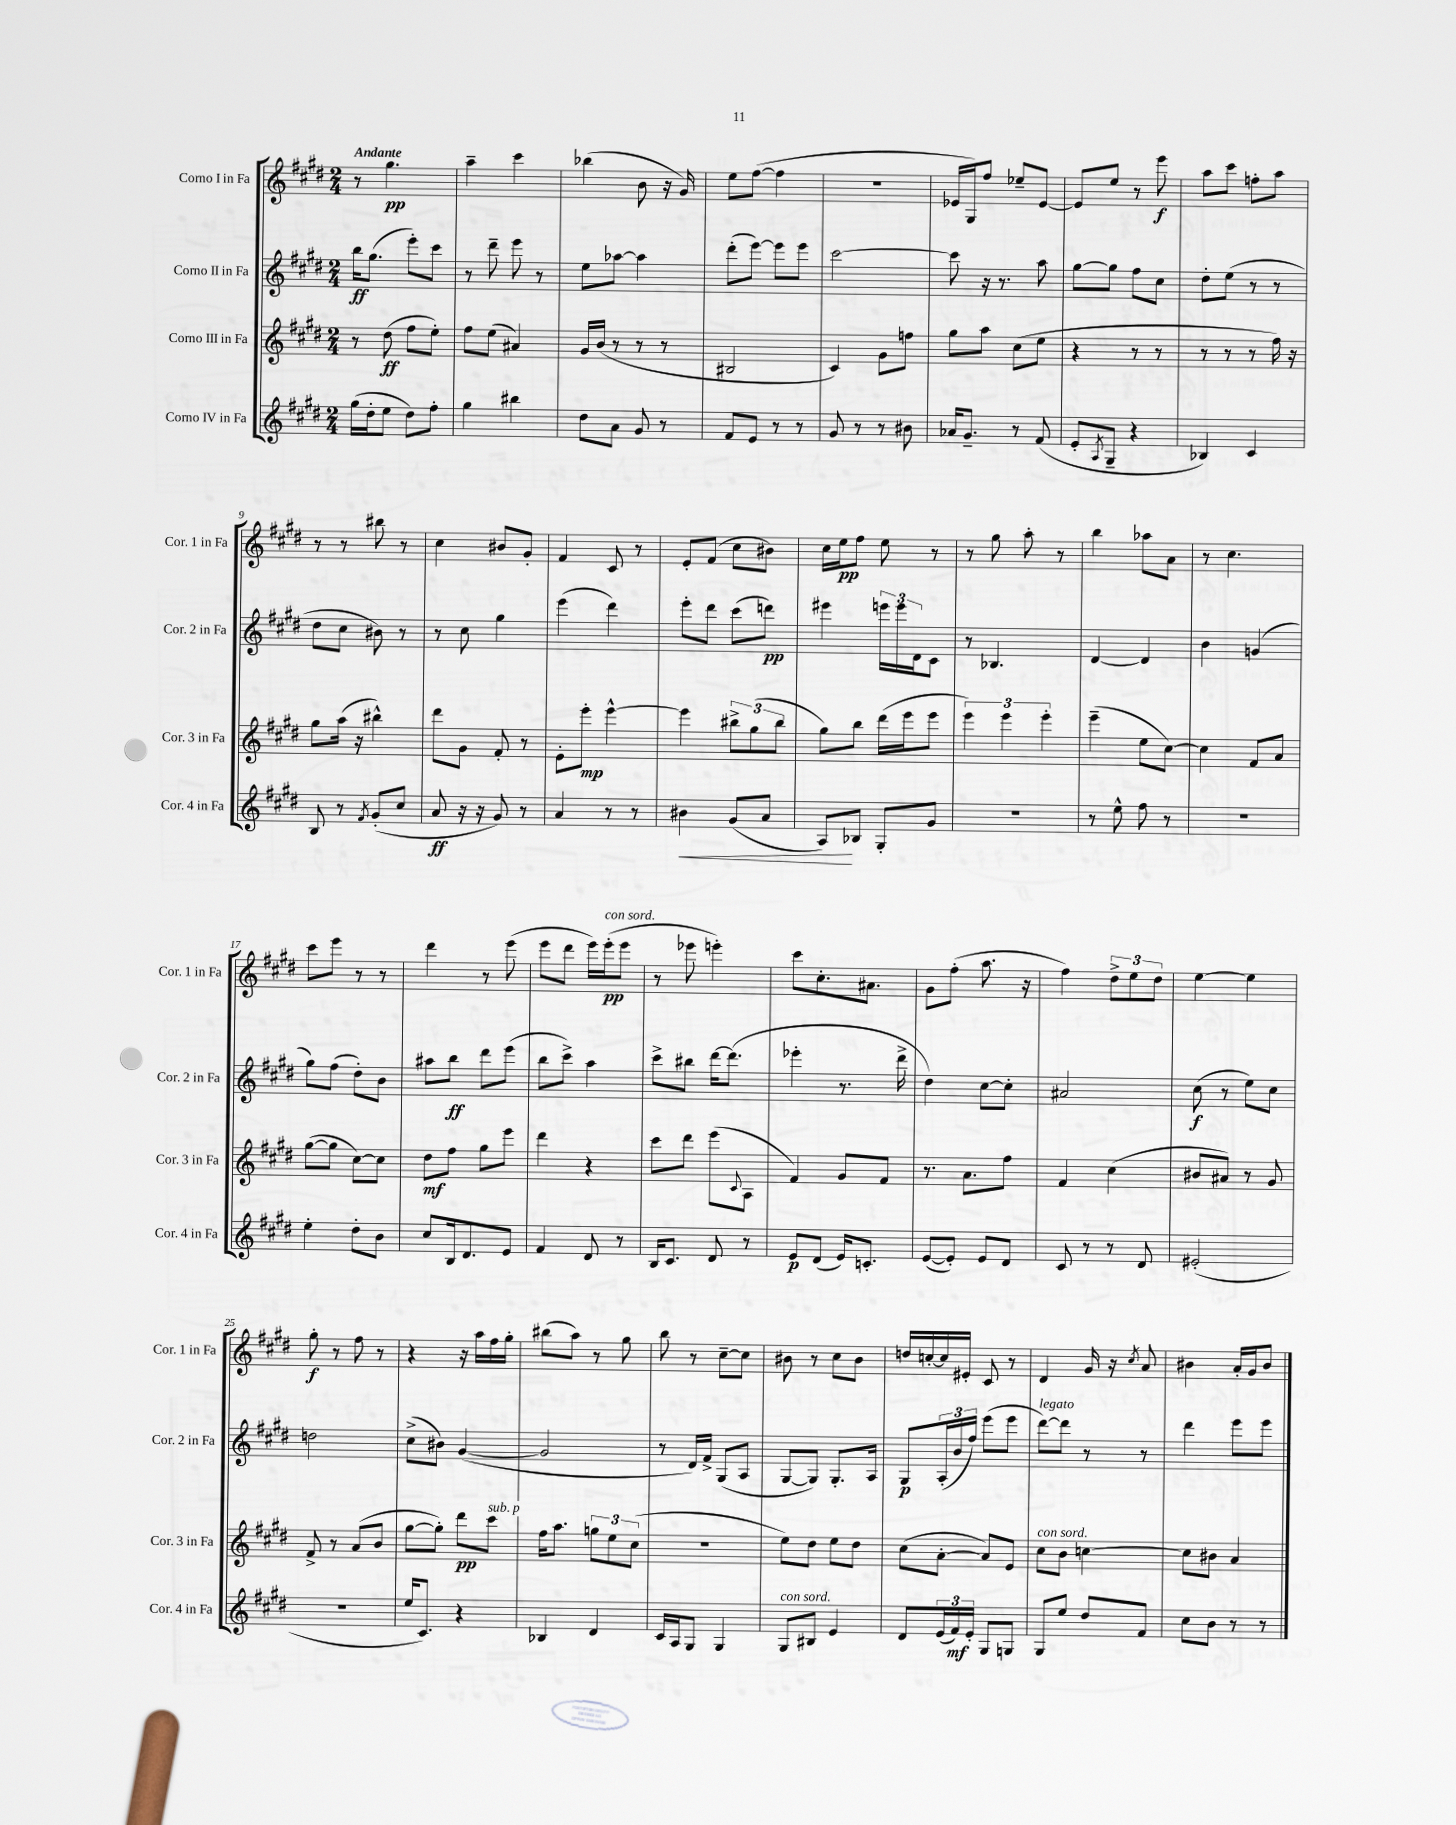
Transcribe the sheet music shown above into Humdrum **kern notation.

**kern	**kern	**kern	**kern
*staff4	*staff3	*staff2	*staff1
*clefG2	*clefG2	*clefG2	*clefG2
*k[f#c#g#d#]	*k[f#c#g#d#]	*k[f#c#g#d#]	*k[f#c#g#d#]
*M2/4	*M2/4	*M2/4	*M2/4
(16gg#\LL	8r	16bb\LK	8r
16dd#'\J	.	(8.gg#\J	.
8ee\J	(8dd#\	.	4.gg#\
8dd#\L)	8ff#\L	8eee'\L)	.
8ff#'\J	8ee'\J)	8ccc#\J	.
=	=	=	=
4gg#\	8ff#\L	8r	4aa~\
.	(8ee\J	8ddd#~\	.
4bb#\	4a#/)	8eee\	4ccc#\
.	.	8r	.
=	=	=	=
8dd#\L	16g#/LL	8ee\L	(4bb-\
.	(16b/JJ	.	.
8a\J	8r	[8aa-\J	.
8g#/	8r	4aa-\]	8b\
8r	8r	.	16r
.	.	.	16g#/)
=	=	=	=
8f#/L	2B#/	(8ddd#'\L	8ee\L
8e/J	.	[8eee\J)	([8ff#\J
8r	.	8eee\]L	4ff#\]
8r	.	8eee\J	.
=	=	=	=
8g#/	4c#/)	[2ccc#\	2r
8r	.	.	.
8r	8g#\L	.	.
8b#\	8ff\J	.	.
=	=	=	=
16a-/LK	8gg#\L	8ccc#\]	16e-/LL
8.g#~/J	.	.	16G#/J)
.	8aa\J	16r	8ff#/J
.	.	8.r	.
8r	(8cc#\L	.	8ee-~/L
(8f#/	8ee\J	8aa\	[8e-/J
=	=	=	=
8e'/L	4r	[8gg#\L	8e-/]L
8qA/	.	.	.
8G#~/J	.	8gg#\]J	8ee/J
4r	8r	8ff#\L	8r
.	8r	8cc#\J	8eee\
=	=	=	=
4B-/)	8r	8dd#'\L	8aa\L
.	8r	(8ee\J	8ccc#\J
4c#/	8r	8r	8ff'\L
.	16ff#\)	8r	8aa\J
.	16r	.	.
=	=	=	=
8B/	8gg#\L	8dd#\L	8r
8r	(16aa\Jk	8cc#\J	8r
.	16r	.	.
8qf#/	.	.	.
(8g#'/L	4bb#^^\)	8b#\)	8bb#\
8cc#/J	.	8r	8r
=	=	=	=
8a/	8ddd#\L	8r	4cc#\
16r	8g#\J	8cc#\	.
16r	.	.	.
8g#/)	8f#'/	4gg#\	8b#/L
8r	8r	.	8g#'/J
=	=	=	=
4a/	8e'\L	(4eee\	4f#/
.	8eee'\J	.	.
8r	[4eee^^\	4ddd#\)	8c#/
8r	.	.	8r
=	=	=	=
4b#\	4eee\]	8eee'\L	8e'/L
.	.	8ddd#\J	(8f#/J
(8g#/L	12bb#^\L	(8ccc#\L	8cc#\L
.	(12gg#\	.	.
8a/J	.	8ddd\J)	8b#\J)
.	12bb#\J	.	.
=	=	=	=
8A/L)	8gg#\L)	4eee#\	16cc#\LL
.	.	.	16ee\J
8B-/J	8bb\J	.	8ff#\J
8G#'/L	(16ddd#\LL	24eee\LL	8ee\
.	.	24eee\	.
.	16eee\J	.	.
.	.	24d#\J	.
8g#/J	8eee\J	8c#\J	8r
=	=	=	=
2r	6eee\)	8r	8r
.	.	4.B-/	8gg#\
.	6eee\	.	.
.	.	.	8aa'\
.	6eee'\	.	.
.	.	.	8r
=	=	=	=
8r	(4eee~\	[4d#/	4bb\
8ee^^\	.	.	.
8ff#\	8ee\L	4d#/]	8aa-\L
8r	[8cc#\J)	.	8a\J
=	=	=	=
2r	4cc#\]	4b\	8r
.	.	.	4.cc#\
.	8f#/L	(4g/	.
.	8a/J	.	.
=	=	=	=
4ee'\	([8gg#\L	8gg#\L)	8ccc#\L
.	8gg#\]J	(8ff#\J	8eee\J
8dd#'\L	[8cc#\L)	8dd#'\L)	8r
8b\J	8cc#\]J	8b\J	8r
=	=	=	=
8cc#/L	8dd#\L	8aa#\L	4ddd#\
16B/k	8ff#\J	8bb\J	.
8.d#/	.	.	.
.	8gg#\L	8ddd#\L	8r
8e/J	8eee\J	(8eee\J	(8eee\
=	=	=	=
4f#/	4ddd#\	8bb\L	8eee\L
.	.	8ccc#^\J)	8ddd#\J
8d#/	4r	4aa\	16eee\LL)
.	.	.	(16eee'\J
8r	.	.	8eee\J
=	=	=	=
16B/LK	8ccc#\L	8ccc#^\L	8r
8.c#/J	.	.	.
.	8ddd#\J	8bb#\J	8eee-\
8d#/	(8eee\L	[16ddd#\LK	4eee'\)
.	.	(8.ddd#\]J	.
.	8qqc#/	.	.
8r	8A\J	.	.
=	=	=	=
8e/L	4f#/)	4eee-'\	8ccc#\L
(8d#/J	.	.	8.cc#'\
16e/LK)	8g#/L	8.r	.
8.c'/J	.	.	8.a#\J
.	8f#/J	.	.
.	.	16ddd#^\	.
=	=	=	=
([8e/L	8.r	4dd#\)	8g#\L
8e'/]J)	.	.	(8ff#'\J
.	8.a\L	.	.
8e/L	.	[8cc#\L	8.aa\
8d#/J	8ff#\J	8cc#'\]J	.
.	.	.	16r
=	=	=	=
8c#/	4f#/	2a#/	4ff#\)
8r	.	.	.
8r	(4cc#\	.	12dd#^\L
.	.	.	12ee\
8d#/	.	.	.
.	.	.	12dd#\J
=	=	=	=
(2e#'/	8b#/L	(8cc#\	[4ee\
.	8a#/J)	8r	.
.	8r	8ee\L)	4ee\]
.	8g#/	8cc#\J	.
=	=	=	=
2r	8f#^/	2dd\	8gg#'\
.	8r	.	8r
.	(8a/L	.	8ff#\
.	8b/J	.	8r
=	=	=	=
16ee/LK	[8gg#\L	(8cc#^\L	4r
8.c#/J)	.	.	.
.	8gg#'\]J)	8b#\J)	.
4r	8ddd#\L	([4g#/	16r
.	.	.	16aa\LL
.	8ccc#\J	.	16ff#\
.	.	.	16gg#'\JJ
=	=	=	=
4B-/	16ff#\LK	2g#/]	(8bb#\L
.	8.aa\J	.	.
.	.	.	8aa\J)
4d#/	12gg\L	.	8r
.	12ee\	.	.
.	.	.	8gg#\
.	(12cc#\J	.	.
=	=	=	=
16c#/LL	2r	8r	8bb\
16A/J	.	.	.
8G#/J	.	16d#/LL)	8r
.	.	16f#^/JJ	.
4G#/	.	(8G#/L	[8cc#~\L
.	.	8A/J	8cc#\]J
=	=	=	=
8G#/L	8ee\L)	[8G#/L	8b#\
8B#/J	8dd#\J	8G#/]J)	8r
4e/	8ee\L	8.G#'/L	8cc#\L
.	8dd#\J	.	8b#\J
.	.	16A/Jk	.
=	=	=	=
8d#/L	(8cc#\L	8G#/L	16dd/LL
.	.	.	[16cc'/
(24e/L	[8a'\J	(24A'/L	16cc/]
24f#/)	.	24b/	.
.	.	.	16e#'/JJ
24e'/JJ	.	24ff#/JJ)	.
8G#/L	8a/]L)	(8eee\L	8c#/
8G/J	8e/J	8eee\J	8r
=	=	=	=
8G#/L	8cc#\L	[8ddd#\L)	4d#/
8ee/J	8b\J	8ddd#\]J	.
8dd#/L	[4cc\	8r	16g#/
.	.	.	16r
.	.	.	8qcc#/
8f#/J	.	8r	8a/
=	=	=	=
8cc#\L	8cc\]L	4ddd#\	4b#\
8b\J	8b#\J	.	.
8r	4a/	8eee\L	16a'/LL
.	.	.	16g#/J
8r	.	8eee\J	8b#/J
==	==	==	==
*-	*-	*-	*-
